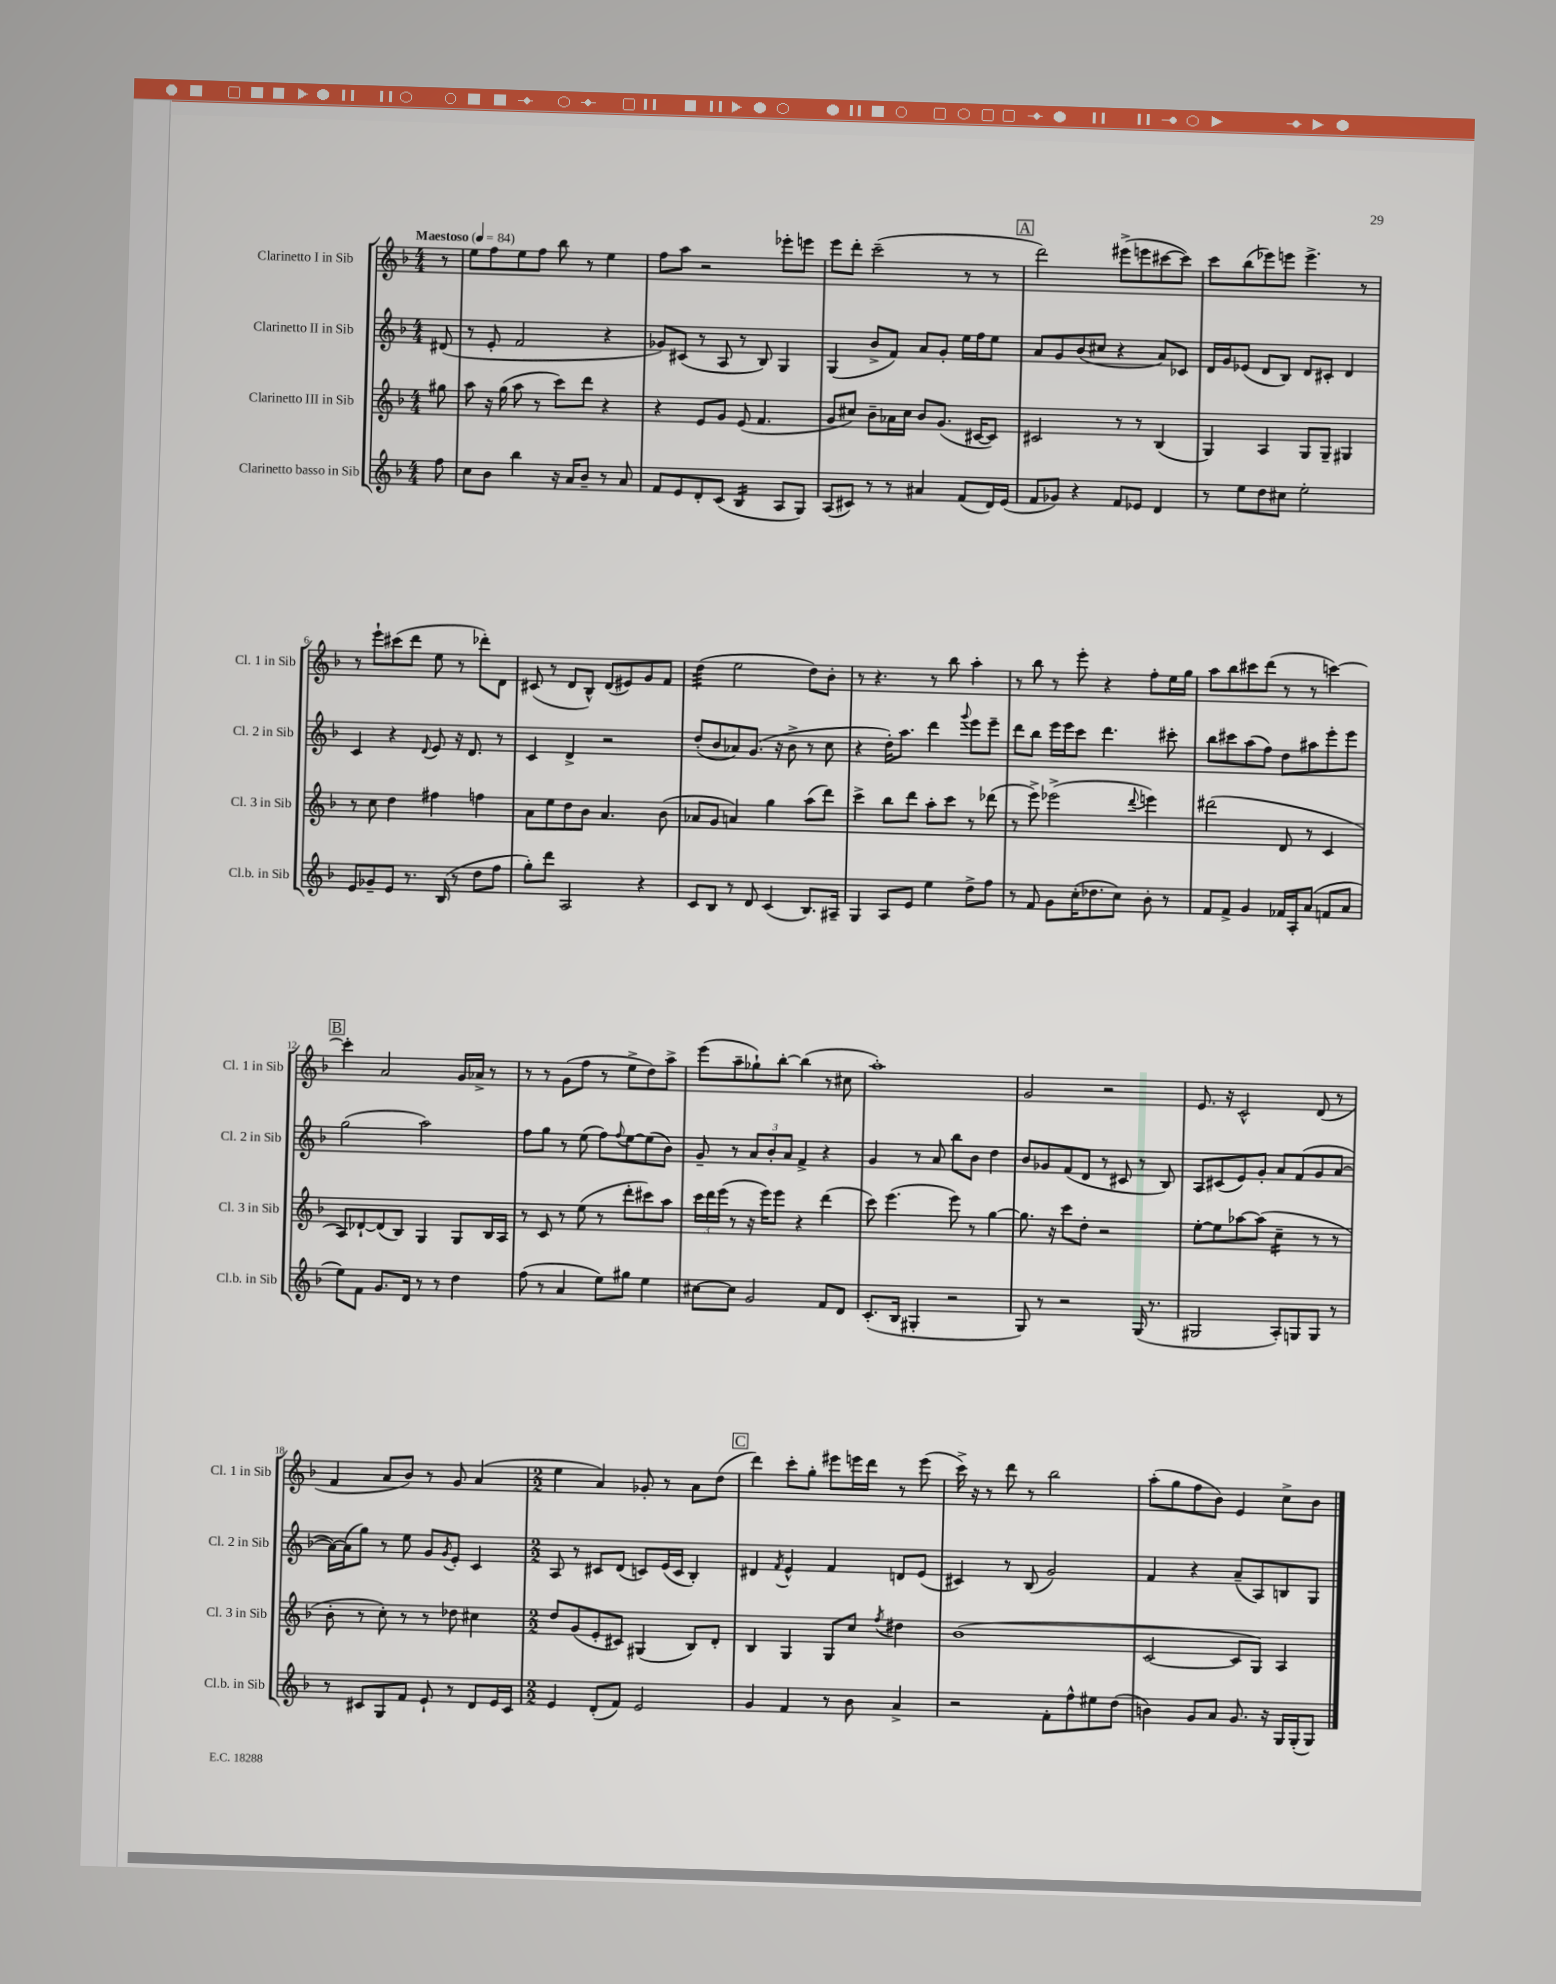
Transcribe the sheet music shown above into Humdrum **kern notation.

**kern	**kern	**kern	**kern
*staff4	*staff3	*staff2	*staff1
*clefG2	*clefG2	*clefG2	*clefG2
*k[b-]	*k[b-]	*k[b-]	*k[b-]
*M4/4	*M4/4	*M4/4	*M4/4
*MM84	*MM84	*MM84	*MM84
8ff	8gg#	(8d#	8r
=	=	=	=
8cc	8aa	8r	8ee
8b-	16r	8e'	8ff
.	(16gg	.	.
4bb-	8aa	2f	8ee
.	8r	.	8ff
16r	8ccc)	.	8bb-
16a	.	.	.
8b-~	8ddd	.	8r
8r	4r	4r	4ee
8a	.	.	.
=	=	=	=
8f	4r	8g-)	8ff
8e	.	(8c#	8aa
8d'	8e	8r	2r
(8c	8g	8A	.
4B-	(8e	8r	.
.	4.f	8B-)	.
8A	.	4G	8eee-'
8G)	.	.	8eee
=	=	=	=
(8A	8g	(4G	8eee
8c#)	8cc#)	.	8ddd'
8r	8b-~	8b-^	(2ccc~
8r	16a-	8f)	.
.	16cc#	.	.
4a#	8b-	8a	.
.	(8.g	8g'	.
(8f	.	16ee	8r
.	[16c#	16ff	.
16d)	8c#])	8ee	8r
(16e	.	.	.
=	=	=	=
8f	2c#	8a	2ddd)
8g-)	.	8g	.
4r	.	(8b-	.
.	.	8cc#	.
8f	8r	4r	(8eee#^
8e-	8r	.	8eee
4d	(4B-	8a)	[8ccc#
.	.	8c-	8ccc#])
=	=	=	=
8r	4G)	16d	8ccc
.	.	16g	.
8ee	.	(8e-	(8bb-
8dd	4A	8d	8eee-)
8cc#	.	8B-)	8eee
2ee'	8G	8d	4.eee^
.	8G~	8c#'	.
.	4G#	4d	.
.	.	.	8r
=	=	=	=
8e	8r	4c	8r
8g-~	8cc	.	8eee`
8e	4dd	4r	(8ccc#
8.r	.	.	8ddd
.	.	8qqd	.
.	4ff#	8e	8ee
(16B-	.	.	.
8r	.	16r	8r
.	.	8.d	.
8dd	4ff	.	8ddd-')
8ff	.	8r	8d
=	=	=	=
8gg')	8a	4c	(8c#
8ddd	8ee	.	8r
2A	8dd	4d^	8d
.	8b-	.	8B-^^)
.	4.a	2r	(8d
.	.	.	8e#)
4r	.	.	8g
.	(8b-	.	8f
=	=	=	=
8c	8a-	(8dd'	(4dd
8B-	8g	8b-	.
8r	4a)	8a-)	2ee
8d	.	(8.g	.
(4c	4gg	.	.
.	.	16r	.
.	.	8b-^	.
8.B-)	(8aa	8r	8dd)
.	8ddd)	8cc	8b-'
16A#~	.	.	.
=	=	=	=
4G	4ccc^	4r	8r
.	.	.	4.r
8A	8bb-	16dd')	.
.	.	8.aa	.
8e	8ddd	.	.
4ee	8aa'	4ddd	8r
.	8ccc	.	8bb-
.	.	8qqggg	.
8dd^	8r	8eee	4aa'
8ff	(8ddd-	8eee~	.
=	=	=	=
8r	8r	8ddd	8r
8f	8eee^)	8bb-	8bb-
8g	(2eee-^	16eee	8r
.	.	16eee	.
(16cc'	.	8ccc	8eee'
8.dd-	.	.	.
.	.	4.ddd	4r
8cc)	.	.	.
.	8qqddd	.	.
8b-'	4eee)	.	8ff'
8r	.	8ccc#'	16ee
.	.	.	16gg
=	=	=	=
8f	(2ddd#	8bb-	8aa
8f^	.	8ccc#	8bb-
4g	.	(8aa	8ccc#
.	.	8ff)	(8ddd
16f-	8d	8dd	8r
16A'	.	.	.
(8a	8r	8aa#	8r
8f	4c	8eee'	[4ccc)
8a	.	8eee	.
=	=	=	=
8ee)	8A)	(2gg	4ccc']
8f	[8d-`	.	.
8.g	(8d-]	.	2a
.	8B-)	.	.
16d	.	.	.
8r	4G	2aa)	.
8r	.	.	.
4dd	8G	.	16g
.	.	.	16a-^
.	16B-	.	8r
.	16A	.	.
=	=	=	=
(8ff	8r	8ff	8r
8r	8c	8gg	8r
4a	8r	8r	(8g
.	(8ee	(8ee	8ff
8ee)	8r	8ff)	8r
.	.	8qqff	.
8gg#	8ddd'	[8ee	8ee^
4ee	8ccc#)	(8ee]	8dd)
.	8aa	8b-)	8aa^
=	=	=	=
[8cc#	24ccc	8g~	(8eee
.	24ddd	.	.
.	(24eee	.	.
8cc#]	8r	8r	8aa~
2g	16r	12a	8gg-`)
.	16eee)	.	.
.	.	12b-'	.
.	8eee	.	[8bb-'
.	.	12a	.
.	4r	4f^	(4bb-]
8f	(4ddd	4r	8r
8d	.	.	8cc#
=	=	=	=
(8.c'	8ccc)	4g	1aa')
.	(4.eee	.	.
16B-	.	.	.
4G#'	.	8r	.
.	.	8a	.
2r	8eee)	8bb-	.
.	8r	8b-	.
.	[4gg	4dd	.
=	=	=	=
8G)	8.gg]	8b-	2g
8r	.	8g-	.
.	16r	.	.
2r	8ccc	(8f	.
.	8dd'	8d	.
.	2r	8r	2r
.	.	8c#	.
(16G	.	8r	.
8.r	.	.	.
.	.	8B-)	.
=	=	=	=
2G#	[8ee'	8A	8.e
.	8ee]	(8c#	.
.	.	.	16r
.	[8aa-	8e)	2c^^
.	(8aa-]	8g'	.
8A')	4cc~	8a	.
8G	.	(8f	.
8G	8r	8g	(8d
8r	8r	[8a	8r
=	=	=	=
8r	8b-'	16a_)	4f
.	.	(16a]	.
8c#	8r	8gg)	.
8G	8cc')	8r	8a
8f	8r	8ee	8b-)
8e`	8r	8g	8r
.	.	8qg	.
8r	8dd-	8e'	8g
8d	4cc#	4c	(4a
16e	.	.	.
16c#	.	.	.
=	=	=	=
*M2/2	*M2/2	*M2/2	*M2/2
4e	8dd	8A	4ee
.	(8g	8r	.
(8d'	8e'	8c#	4a)
8f)	8c#)	(8d	.
2e	(4G#	8c)	8g-'
.	.	(16e	8r
.	.	16c	.
.	8B-)	4B-')	8a
.	8d'	.	(8dd
=	=	=	=
4g	4B-	4d#	4ddd)
.	.	8qf	.
4f	4G	4e^^	8ccc'
.	.	.	8gg'
8r	8G	4f	8eee#
8b-	8cc	.	16eee
.	.	.	16ddd
.	8qff	.	.
4a^	4dd#	8d	8r
.	.	(8e	(8eee
=	=	=	=
2r	(1b-	4c#)	16ccc^)
.	.	.	16r
.	.	.	8r
.	.	8r	8ddd
.	.	(8B-	8r
8f'	.	2g)	2bb-
8ff^^	.	.	.
8ee#	.	.	.
(8dd	.	.	.
=	=	=	=
4b)	[2c	4f	(8aa'
.	.	.	8gg
8g	.	4r	8ff
8a	.	.	8b-)
8.g	8c]	(8a~	4e
.	8G)	8A)	.
16r	.	.	.
16G	4A	8B	8cc^
(16G'	.	.	.
8G)	.	8G	8b-
==	==	==	==
*-	*-	*-	*-
